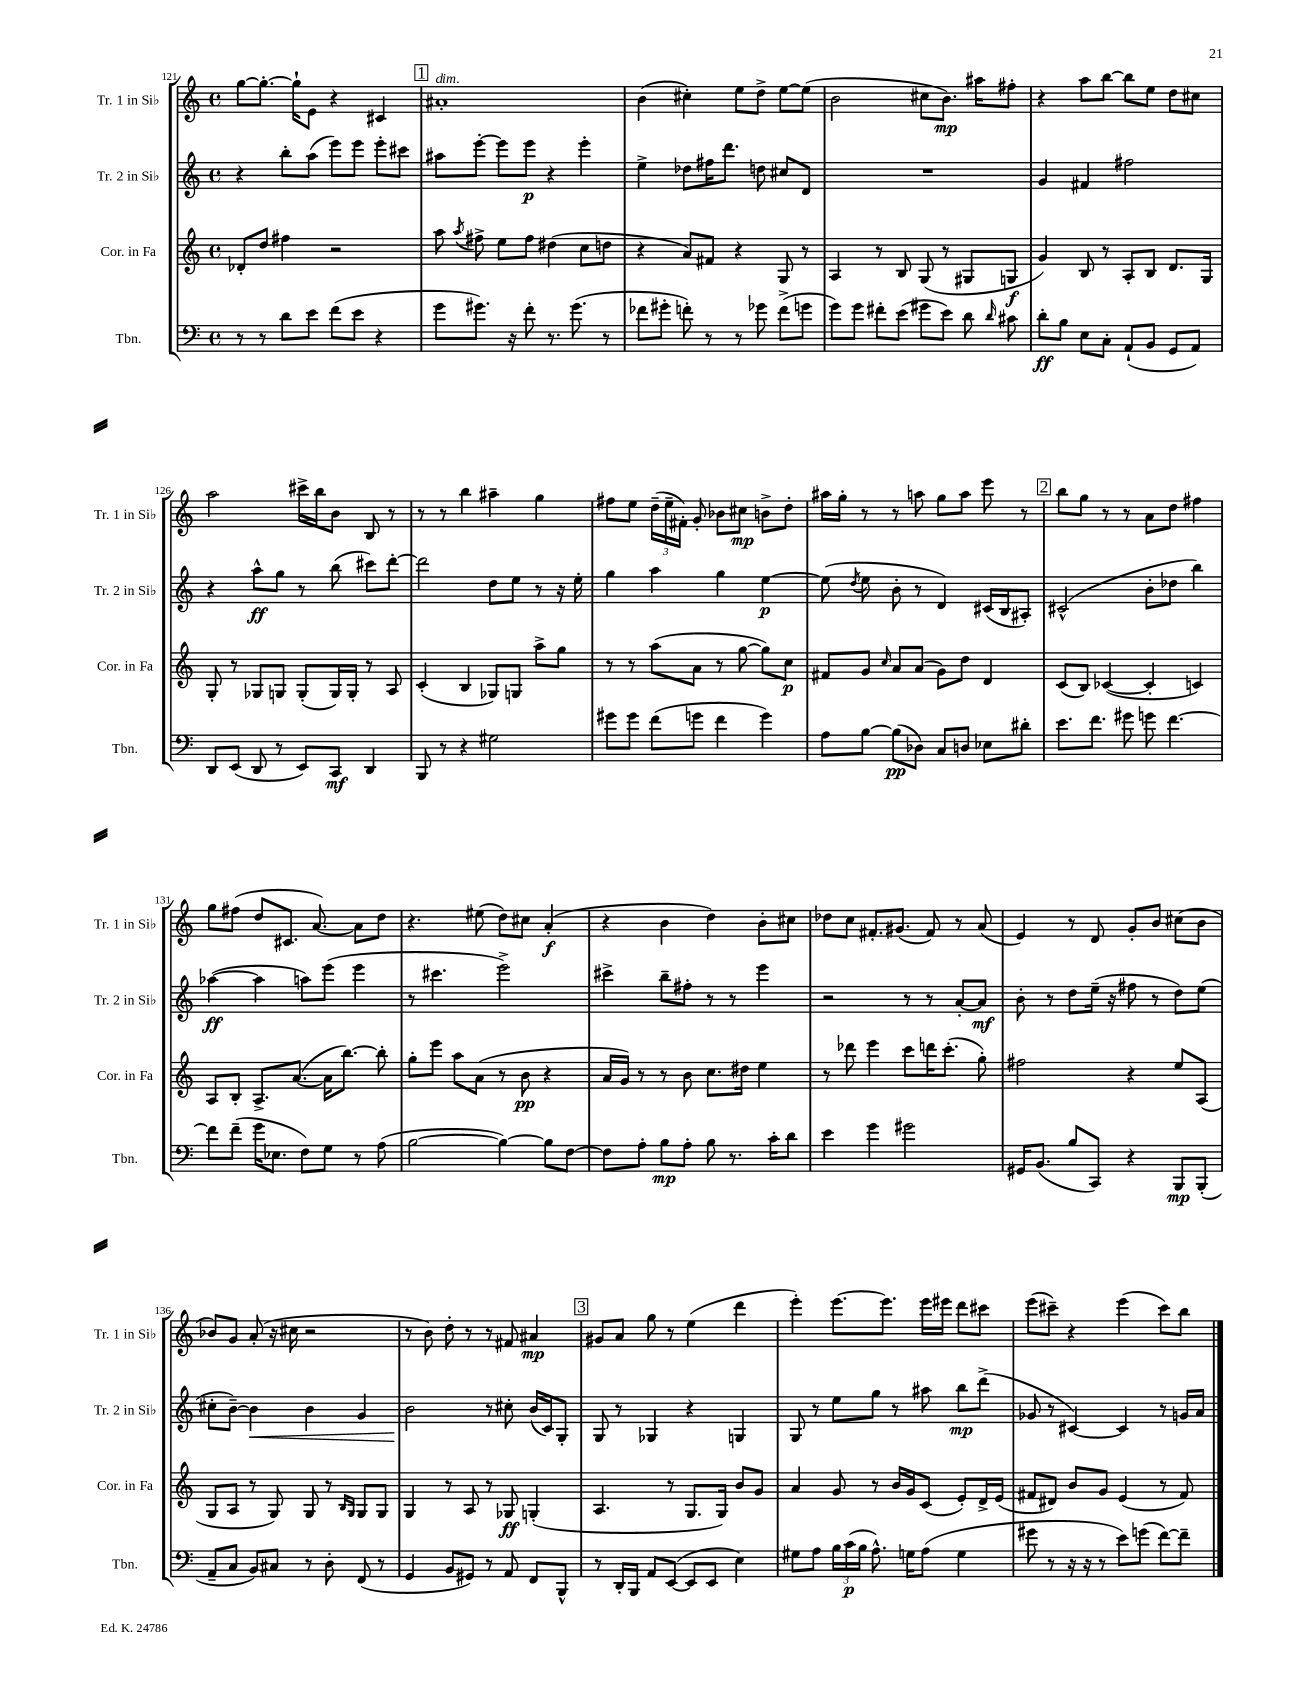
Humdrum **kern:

**kern	**dynam	**kern	**dynam	**kern	**dynam	**kern	**dynam
*part4	*part4	*part3	*part3	*part2	*part2	*part1	*part1
*staff4	*staff4	*staff3	*staff3	*staff2	*staff2	*staff1	*staff1
*I"Tbn.	*	*I"Cor. in Fa	*	*I"Tr. 2 in Si♭	*	*I"Tr. 1 in Si♭	*
*I'Tbn.	*	*I'Cor. in Fa	*	*I'Tr. 2 in Si♭	*	*I'Tr. 1 in Si♭	*
*clefF4	*	*clefG2	*	*clefG2	*	*clefG2	*
*k[]	*	*k[]	*	*k[]	*	*k[]	*
*M4/4	*	*M4/4	*	*M4/4	*	*M4/4	*
*met(c)	*	*met(c)	*	*met(c)	*	*met(c)	*
=121	=121	=121	=121	=121	=121	=121	=121
8r	.	8d-X'/L	.	4r	.	[8gg\L	.
8r	.	8dd/J	.	.	.	8.gg'\J_	.
8d\L	.	4ff#X\	.	8bb'\L	.	.	.
.	.	.	.	.	.	16gg`\KL]	.
8e\J	.	.	.	(8aa\J	.	8e\J	.
(8f\L	.	2r	.	8eee\L)	.	4r	.
8e\J	.	.	.	8eee\J	.	.	.
4r	.	.	.	8eee'\L	.	4c#X/	.
.	.	.	.	8ccc#X\J	.	.	.
!!LO:REH:place=s1:t=1
=122	=122	=122	=122	=122	=122	=122	=122
!	!	!	!	!	!	!LO:TX:a:i:t=dim.	!
8g\L	.	8aa\	.	8aa#X\L	.	1a#X'	.
.	.	8qaa/	.	.	.	.	.
8.g#X\J)	.	8ff#X^\	.	[8eee'\J	.	.	.
.	.	8ee\L	.	8eee\L]	.	.	.
16r	.	.	.	.	.	.	.
8f'\	.	8ff#\J	.	8eee\J	p	.	.
8.r	.	(4dd#X\	.	4r	.	.	.
(8.g#\	.	.	.	.	.	.	.
.	.	8cc\L	.	4eee'\	.	.	.
8r	.	8ddn\J	.	.	.	.	.
=123	=123	=123	=123	=123	=123	=123	=123
8f-X\L	.	4r	.	4ee^\	.	(4b\	.
8g#X'\J	.	.	.	.	.	.	.
8fn'\)	.	8a/L)	.	8dd-X\L	.	4cc#X'\)	.
8r	.	8f#X/J	.	16ff#X\K	.	.	.
.	.	.	.	8.ddd\J	.	.	.
8r	.	4r	.	.	.	8ee\L	.
8g-X\	.	.	.	8ddn\	.	8dd^\J	.
(8f^\L	.	8G/	.	8cc#X/L	.	[8ee\L	.
8gn\J	.	8r	.	8d/J	.	(8ee\J]	.
=124	=124	=124	=124	=124	=124	=124	=124
8g\L)	.	4A/	.	1r	.	2b\	.
8g\J	.	.	.	.	.	.	.
8f#X'\L	.	8r	.	.	.	.	.
(8e\J	.	8B/	.	.	.	.	.
8g#X\L	.	(8G/	.	.	.	8cc#X\L	.
8e\J)	.	8r	.	.	.	8.b\J)	mp
8d\	.	8G#X/L	.	.	.	.	.
.	.	.	.	.	.	16aa#X\KL	.
16qqd/	.	.	.	.	.	.	.
8c#X\	.	8Gn/J	f	.	.	8ff#X'\J	.
=125	=125	=125	=125	=125	=125	=125	=125
8d'\L	ff	4g/)	.	4g/	.	4r	.
8B\J	.	.	.	.	.	.	.
8E\L	.	8B/	.	4f#X/	.	8aa\L	.
8C'\J	.	8r	.	.	.	[8bb\J	.
(8AA`/L	.	8A'/L	.	2ff#X\	.	8bb\L]	.
8BB/J	.	8B/J	.	.	.	8ee\J	.
8GG/L	.	8.d/L	.	.	.	8dd\L	.
8AA/J)	.	.	.	.	.	8cc#X\J	.
.	.	16G/Jk	.	.	.	.	.
!!LO:LB:g=z
=126	=126	=126	=126	=126	=126	=126	=126
8DD/L	.	8G'/	.	4r	.	2aa\	.
(8EE/J	.	8r	.	.	.	.	.
8DD/	.	8G-X/L	.	8aa^^\L	ff	.	.
8r	.	8Gn/J	.	8gg\J	.	.	.
8EE/L)	.	(8G'/L	.	8r	.	16ccc#X^\LL	.
.	.	.	.	.	.	16bb\J	.
8CC/J	mf	16G/L)	.	(8bb\	.	8b\J	.
.	.	16G'/JJ	.	.	.	.	.
4DD/	.	8r	.	8ccc#X\L)	.	8B/	.
.	.	8A/	.	[8ddd'\J	.	8r	.
=127	=127	=127	=127	=127	=127	=127	=127
8BBB/	.	(4c'/	.	2ddd\]	.	8r	.
8r	.	.	.	.	.	8r	.
4r	.	4B/	.	.	.	4bb\	.
2G#X\	.	8G-X/L)	.	8dd\L	.	4aa#X~\	.
.	.	8Gn/J	.	8ee\J	.	.	.
.	.	8aa^\L	.	8r	.	4gg\	.
.	.	8gg\J	.	16r	.	.	.
.	.	.	.	16ee'\	.	.	.
=128	=128	=128	=128	=128	=128	=128	=128
8g#X\L	.	8r	.	4gg\	.	8ff#X\L	.
8g#\J	.	8r	.	.	.	8ee\J	.
(8f\L	.	(8aa\L	.	4aa\	.	(24dd~\LL	.
.	.	.	.	.	.	24ee~\	.
.	.	.	.	.	.	24f#X'\JJ)	.
8gn\J	.	8a\J	.	.	.	8g'/	.
4f\	.	8r	.	4gg\	.	8b-X\L	.
.	.	[8gg\	.	.	.	8cc#X\J	mp
4g\)	.	8gg\L])	.	[4ee\	p	8bn^\L	.
.	.	8cc\J	p	.	.	8dd'\J	.
=129	=129	=129	=129	=129	=129	=129	=129
8A\L	.	8f#X/L	.	(8ee\]	.	16aa#X\LL	.
.	.	.	.	.	.	16gg'\JJ	.
.	.	.	.	8qdd/	.	.	.
[8B\J	.	8g/J	.	8ee\	.	8r	.
.	.	16qqcc/	.	.	.	.	.
(8B\L]	pp	8a/L	.	8b'\	.	8r	.
8D-X\J)	.	(8a/J	.	8r	.	8aan\	.
8C/L	.	8g\L)	.	4d/)	.	8gg\L	.
8Dn/J	.	8dd\J	.	.	.	8aa\J	.
8E-X\L	.	4d/	.	(16c#X/LL	.	8eee\	.
.	.	.	.	16B/J	.	.	.
8d#X'\J	.	.	.	8A#X'/J)	.	8r	.
!!LO:REH:place=s1:t=2
=130	=130	=130	=130	=130	=130	=130	=130
8.e\L	.	(8c/L	.	(2c#X^^/	.	8bb\L	.
.	.	8B/J)	.	.	.	8gg\J	.
8.f\J	.	.	.	.	.	.	.
.	.	([4c-X/	.	.	.	8r	.
8g#X\	.	.	.	.	.	8r	.
8gn\	.	4c-'/]	.	8b'\L	.	8a\L	.
[4.f\	.	.	.	8dd-X\J	.	8dd\J	.
.	.	4cn/)	.	4bb\)	.	4ff#X\	.
!!LO:LB:g=z
=131	=131	=131	=131	=131	=131	=131	=131
8f\L]	.	8A/L	.	([4aa-X\	ff	8gg\L	.
(8f~\J	.	8B'/J	.	.	.	(8ff#X\J	.
16g\KL	.	8.A^/L	.	4aa-\]	.	8dd/L	.
8.E-X\J	.	.	.	.	.	.	.
.	.	.	.	.	.	8.c#X/J	.
.	.	([8.a/J	.	.	.	.	.
8F\L)	.	.	.	8aan\L)	.	.	.
.	.	.	.	.	.	[8.a/)	.
8G\J	.	16a\KL]	.	(8eee\J	.	.	.
.	.	[8.bb\J)	.	.	.	.	.
8r	.	.	.	4eee\	.	8a\L]	.
(8A\	.	8bb'\]	.	.	.	8dd\J	.
=132	=132	=132	=132	=132	=132	=132	=132
[2B\	.	8gg'\L	.	8r	.	4.r	.
.	.	8eee\J	.	4.ccc#X\	.	.	.
.	.	8aa\L	.	.	.	.	.
.	.	(8a\J	.	.	.	(8ee#X\	.
4B\_)	.	8r	.	2eee^\)	.	8dd\L)	.
.	.	8b\	pp	.	.	8cc#X\J	.
8B\L]	.	4r	.	.	.	(4a'/	f
[8F\J	.	.	.	.	.	.	.
=133	=133	=133	=133	=133	=133	=133	=133
8F\L]	.	16a/LL	.	4ccc#X^\	.	4r	.
.	.	16g/JJ)	.	.	.	.	.
8A'\J	.	8r	.	.	.	.	.
8B\L	mp	8r	.	8bb~\L	.	4b\	.
8A'\J	.	8b\	.	8ff#X'\J	.	.	.
8B\	.	8.cc\L	.	8r	.	4dd\)	.
8.r	.	.	.	8r	.	.	.
.	.	16dd#X\Jk	.	.	.	.	.
.	.	4ee\	.	4eee\	.	8b'\L	.
16c'\KL	.	.	.	.	.	.	.
8d\J	.	.	.	.	.	8cc#X\J	.
=134	=134	=134	=134	=134	=134	=134	=134
4e\	.	8r	.	2r	.	8dd-X\L	.
.	.	8ddd-X\	.	.	.	8cc\J	.
4g\	.	4eee\	.	.	.	8.f#X'/L	.
.	.	.	.	.	.	(8.g#X/J	.
2g#X\	.	8ccc\L	.	8r	.	.	.
.	.	16dddn\K	.	8r	.	8f#/)	.
.	.	(8.ccc'\J	.	.	.	.	.
.	.	.	.	[8a'/L	.	8r	.
.	.	8gg'\)	.	8a/J]	mf	(8a/	.
=135	=135	=135	=135	=135	=135	=135	=135
16GG#X/KL	.	2ff#X\	.	8b'\	.	4e/)	.
(8.BB/J	.	.	.	.	.	.	.
.	.	.	.	8r	.	.	.
8B/L	.	.	.	8dd\L	.	8r	.
8CC/J)	.	.	.	(16ee~\Jk	.	8d/	.
.	.	.	.	16r	.	.	.
4r	.	4r	.	8ff#X\	.	8g'/L	.
.	.	.	.	8r	.	8b/J	.
8BBB/L	mp	8ee/L	.	8dd\L)	.	(8cc#X\L	.
(8BBB'/J	.	(8A/J	.	(8ee\J	.	8b\J	.
!!LO:LB:g=z
=136	=136	=136	=136	=136	=136	=136	=136
8AA~/L	.	8G/L	.	8cc#X'\L	.	8b-X/L)	.
8C/J	.	8A/J	.	[8b~\J)	.	8g/J	.
!	!	!	!	!	!LO:HP:b	!	!
8BB/L)	.	8r	.	4b\]	<	(8a'/	.
8C#X/J	.	8G/)	.	.	.	16r	.
.	.	.	.	.	.	16cc#X\	.
8r	.	8G/	.	4b\	.	2r	.
8D'\	.	8r	.	.	.	.	.
.	.	16qqB/LL	.	.	.	.	.
.	.	16qqG/JJ	.	.	.	.	.
(8FF/	.	8G/L	.	4g/	.	.	.
8r	.	8G/J	.	.	.	.	.
=137	=137	=137	=137	=137	=137	=137	=137
4GG/	.	4G/	.	2b\	.	8r	.
.	.	.	.	.	.	8b\)	.
8BB/L	.	8r	.	.	.	8dd'\	.
8GG#X/J)	.	8A/	.	.	.	8r	.
8r	.	8r	.	8r	[	8r	.
8AA/	.	8G-X/	ff	8cc#X'\	.	8f#X/	.
8FF/L	.	(4Gn'/	.	(16b/LL	.	4a#X/	mp
.	.	.	.	16c/J)	.	.	.
8BBB^^/J	.	.	.	8G'/J	.	.	.
!!LO:REH:place=s1:t=3
=138	=138	=138	=138	=138	=138	=138	=138
8r	.	4.A/	.	8G/	.	8g#X/L	.
16DD'/LL	.	.	.	8r	.	8a/J	.
16BBB/JJ	.	.	.	.	.	.	.
8AA/L	.	.	.	4G-X/	.	8gg\	.
([8EE/J	.	8r	.	.	.	8r	.
8EE/L]	.	8.G/L	.	4r	.	(4ee\	.
8EE/J	.	.	.	.	.	.	.
.	.	16G/Jk)	.	.	.	.	.
4E\)	.	8b/L	.	4Gn/	.	4ddd\	.
.	.	8g/J	.	.	.	.	.
=139	=139	=139	=139	=139	=139	=139	=139
8G#X\L	.	4a/	.	8G/	.	4eee'\)	.
8A\J	.	.	.	8r	.	.	.
24B\LL	.	8g/	.	8ee\L	.	[8.eee\L	.
(24c\	p	.	.	.	.	.	.
24B\JJ	.	.	.	.	.	.	.
8.A^^\)	.	8r	.	8gg\J	.	.	.
.	.	.	.	.	.	8.eee\J]	.
.	.	16b/LL	.	8r	.	.	.
16Gn\KL	.	16g/J	.	.	.	.	.
(8A\J	.	(8c/J	.	8aa#X\	.	16eee\LL	.
.	.	.	.	.	.	16eee#X\JJ	.
4G\	.	8e'/L)	.	8bb\L	mp	8ddd\L	.
.	.	16d^/L	.	(8ddd^\J	.	8ccc#X\J	.
.	.	(16e/JJ	.	.	.	.	.
=140	=140	=140	=140	=140	=140	=140	=140
8g#X\	.	8f#X/L	.	8g-X/	.	(8eee\L	.
8r	.	8d#X/J)	.	8r	.	8ccc#X~\J)	.
16r	.	8b/L	.	[4c#X/)	.	4r	.
16r	.	.	.	.	.	.	.
8r	.	8g/J	.	.	.	.	.
8e\L)	.	(4e/	.	4c#/]	.	(4eee\	.
(8gn\J	.	.	.	.	.	.	.
[8f\L)	.	8r	.	8r	.	8ccc#\L)	.
8f~\J]	.	8f#/)	.	16gn/LL	.	8bb\J	.
.	.	.	.	16a/JJ	.	.	.
==	==	==	==	==	==	==	==
*-	*-	*-	*-	*-	*-	*-	*-
